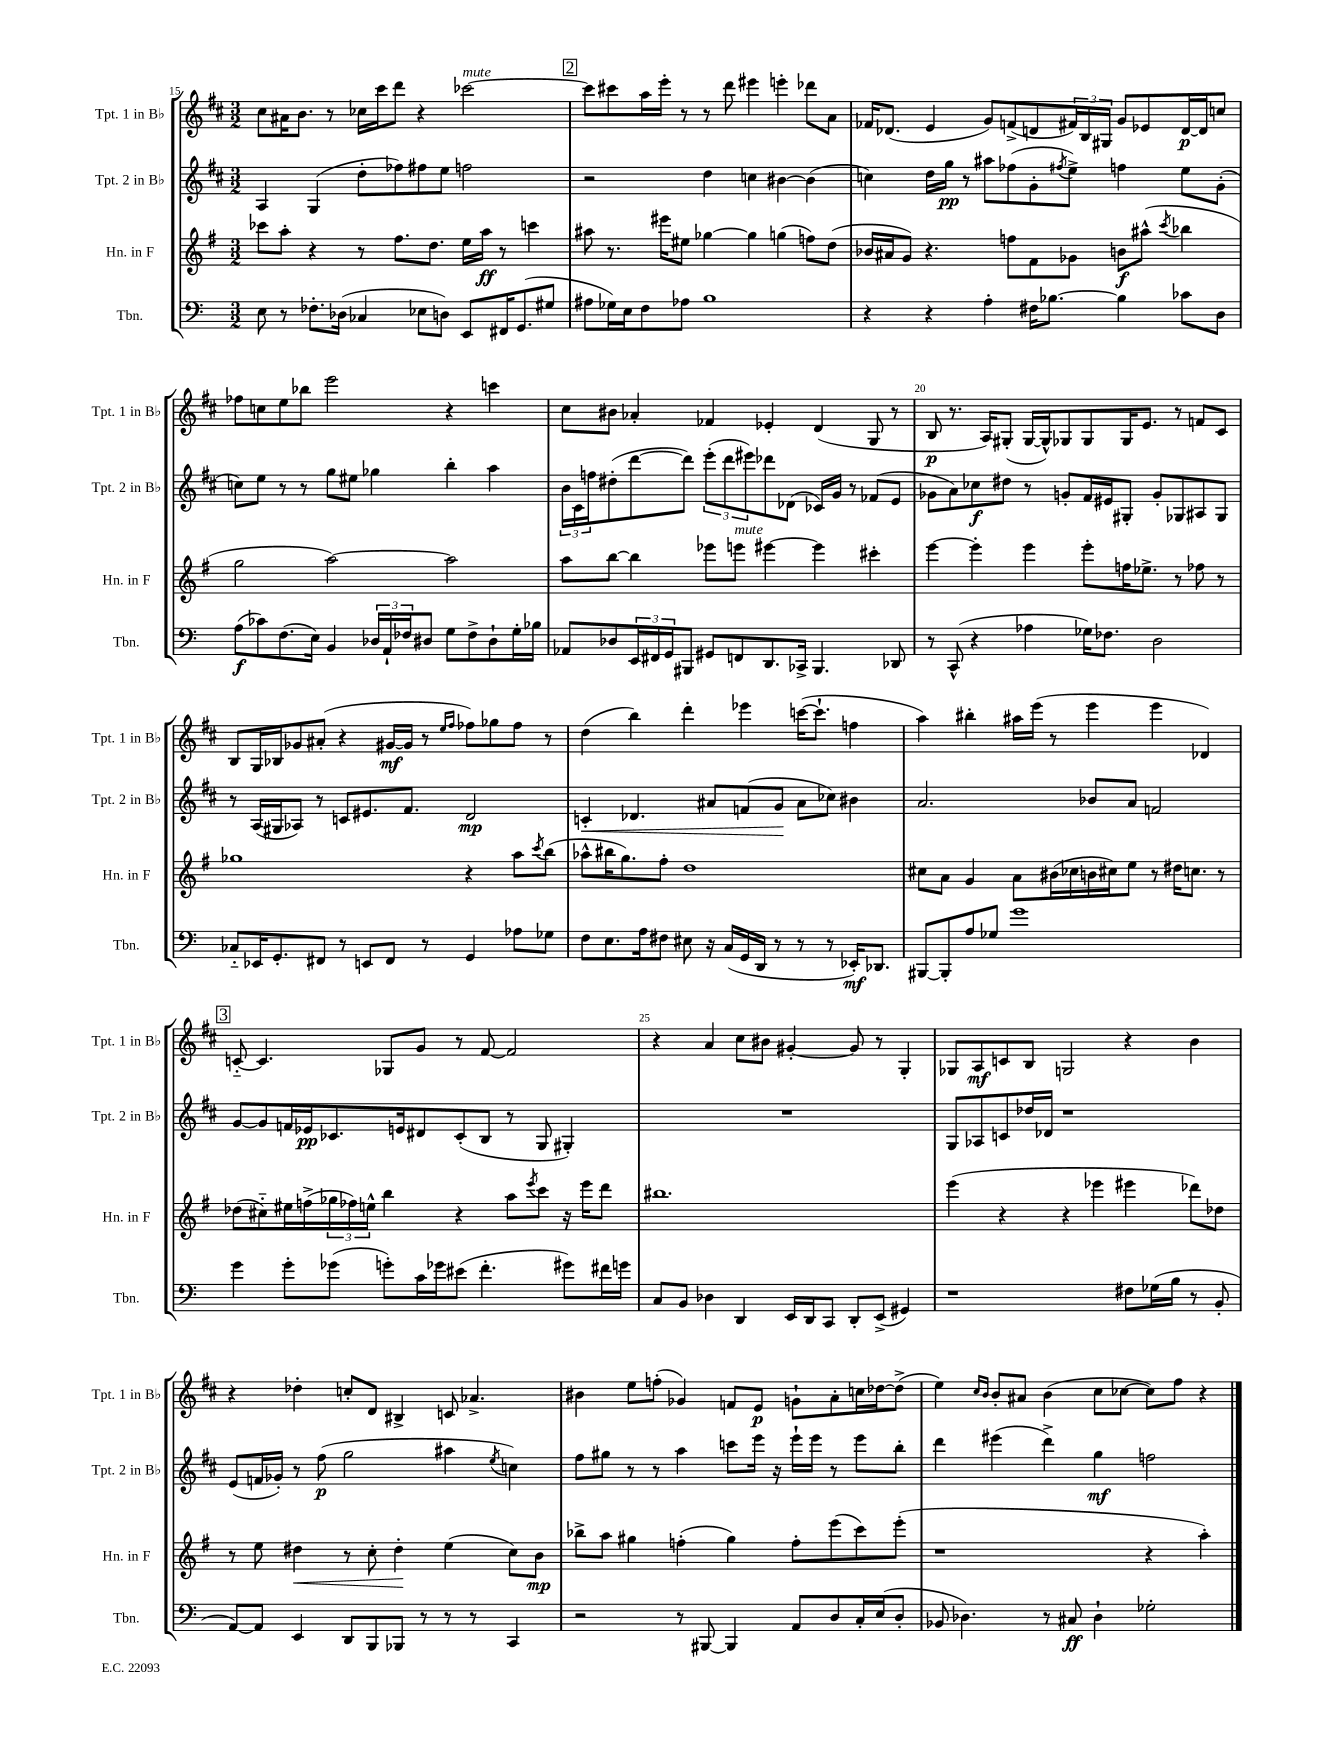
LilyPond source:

<<
\new StaffGroup <<
\new Staff = "s0" \with { instrumentName = "Tpt. 1 in Bb" shortInstrumentName = "Tpt. 1 in Bb" } {
    \clef treble \key d \major \numericTimeSignature \time 3/2
    cis''8 ais'16 b'8. r8 ces''16 cis'''16 d'''8 r4 ces'''2~^\markup { \italic "mute" } |
    \mark \markup { \box "2" } ces'''8 cis'''8 a''16 e'''16-. r8 r8 d'''8 eis'''4 e'''4-. des'''8 a'8 |
    fes'16 des'8.( e'4 g'8) f'8->( d'8 \tuplet 3/2 { fis'16) b16 gis16 } g'8 ees'8 d'16~\p d'16 c''8 |
    fes''8 c''8 e''8 bes''8 e'''2 r4 c'''4 |
    cis''8 bis'8 aes'4-. fes'4 ees'4-. d'4( g8 r8 |
    b8\p r8. a16) gis8-.( gis16~ gis16-^) ges8 ges8 ges16 e'8. r8 f'8 cis'8 |
    b8 g16 bes16 ges'8 ais'8-.( r4 gis'16~\mf gis'16 r8 \grace { e''16 fis''16 } fes''8) ges''8 fes''8 r8 |
    d''4( b''4) d'''4-. ees'''4 c'''16~( c'''8.-! f''4 |
    a''4) bis''4-. ais''16 e'''16( r8 e'''4 e'''4 des'4) |
    \mark \markup { \box "3" } c'8~-_ c'4. ges8 g'8 r8 fis'8~ fis'2 |
    r4 a'4 cis''8 bis'8 gis'4~-. gis'8 r8 g4-. |
    ges8 a8\mf c'8 b8 g2 r4 b'4 |
    r4 des''4-. c''8-. d'8 bis4-> c'8 aes'4.-> |
    bis'4 e''8 f''8-.( ges'4) f'8 e'8\p g'8-! a'8-. c''16 des''16~ des''8->( |
    e''4) \grace { cis''16 b'16 } b'8-. ais'8 b'4( cis''8 ces''8~ ces''8) fis''8 r4 \bar "|." |
}
\new Staff = "s1" \with { instrumentName = "Tpt. 2 in Bb" shortInstrumentName = "Tpt. 2 in Bb" } {
    \clef treble \key d \major \numericTimeSignature \time 3/2
    a4 g4( d''8-. fes''8) fis''8 e''8 f''2 |
    \mark \markup { \box "2" } r2 d''4 c''4 bis'4~ bis'4( |
    c''4) d''16 g''16\pp r8 ais''8 fes''8( g'8-. \acciaccatura { fis''8 } e''8->) f''4 e''8 g'8-.( |
    c''8) e''8 r8 r8 g''8 eis''8 ges''4 b''4-. a''4 |
    \tuplet 3/2 { b'16 cis'16 f''16 } dis''8-.( d'''8~ d'''8) \tuplet 3/2 { e'''8-.( d'''8 eis'''8) } des'''8 des'8( ces'16) g'16 r8 fes'8( e'8 |
    ges'8 a'8) ces''8\f dis''8 r8 g'8-. fis'16 eis'16 gis8-. g'8-. ges8 ais8 ges8 |
    r8 a16( gis16 aes8) r8 c'8 eis'8. fis'8. d'2\mp |
    c'4-.\< des'4. ais'8 f'8( g'8\! ais'8 ces''8) bis'4 |
    a'2. bes'8 a'8 f'2 |
    \mark \markup { \box "3" } g'8~ g'8 f'16 ees'16\pp ces'8. e'16 dis'8 ces'8-.( b8 r8 g8 gis4-.) |
    R1. |
    g8 aes8 c'8 des''16 des'16 r1 |
    e'8( f'16 ges'16-.) r8 fis''8\p( g''2 ais''4 \acciaccatura { e''8 } c''4) |
    fis''8 gis''8 r8 r8 a''4 c'''8 e'''16 r16 e'''16-! e'''16 r8 e'''8 b''8-. |
    d'''4 eis'''4( d'''4->) g''4\mf f''2 \bar "|." |
}
\new Staff = "s2" \with { instrumentName = "Hn. in F" shortInstrumentName = "Hn. in F" } {
    \clef treble \key g \major \numericTimeSignature \time 3/2
    ces'''8 a''8-. r4 r8 fis''8. d''8. e''16 a''16\ff r8 c'''4 |
    \mark \markup { \box "2" } ais''8 r8. eis'''16 eis''8 ges''4~ ges''4 g''4( f''8) d''8( |
    bes'16 ais'16 g'8) r4. f''8 fis'8 ges'8 b'8\f ais''8-^( \acciaccatura { c'''8 } bes''4 |
    g''2 a''2~) a''2 |
    a''8 b''8~ b''4 ees'''8 e'''8^\markup { \italic "mute" } eis'''4~ eis'''4 cis'''4-. |
    e'''4~ e'''4-. e'''4 e'''8-. f''16 ees''8.-> r8 fes''8 r8 |
    ges''1 r4 a''8 \acciaccatura { c'''8 } b''8( |
    aes''8-^ bis''16 g''8.) fis''8-. d''1 |
    cis''8 a'8 g'4 a'8 bis'16( ces''16 b'16 cis''16) e''8 r8 dis''16 c''8. r8 |
    \mark \markup { \box "3" } des''8( cis''8-_) eis''16 f''16->( \tuplet 3/2 { ges''16 fes''16) e''16-^ } b''4 r4 a''8 \acciaccatura { e'''8 } c'''8 r16 e'''16 d'''8 |
    bis''1. |
    e'''4( r4 r4 ees'''4 eis'''4 des'''8) des''8 |
    r8 e''8 dis''4\< r8 c''8-. dis''4-.\! e''4( c''8) b'8\mp |
    bes''8-> a''8 gis''4 f''4-.( gis''4) f''8-. e'''8( c'''8) e'''8-.( |
    r1 r4 a''4-.) \bar "|." |
}
\new Staff = "s3" \with { instrumentName = "Tbn." shortInstrumentName = "Tbn." } {
    \clef bass \key c \major \numericTimeSignature \time 3/2
    e8 r8 fes8.-. des16( ces4 ees8 d8) e,8 fis,16 g,8.( gis8 |
    \mark \markup { \box "2" } ais8 ges16) e16 f8 aes8 b1 |
    r4 r4 a4-. fis16 bes8.~ bes4 ces'8 d8 |
    a8\f( ces'8) f8.( e16) b,4 \tuplet 3/2 { des16 a,16-! fes16 } dis8 g8 fes8-> dis8-! g16-. bes16 |
    aes,8 des8 \tuplet 3/2 { e,16 fis,16 g,16 } bis,,8 gis,8 f,8 d,8. ces,16-> bis,,4. des,8 |
    r8 c,8-^( r4 aes4 ges16) fes8. d2 |
    ces8-_ ees,16 g,8.-. fis,8 r8 e,8 fis,8 r8 g,4 aes8 ges8 |
    f8 e8. a16 fis8 eis8 r16 c16( g,16 d,16 r8 r8 r8 ees,16-.\mf) des,8. |
    bis,,8~ bis,,8-. a8 ges8 g'1 |
    \mark \markup { \box "3" } g'4 g'8-. ges'8( g'8-.) c'16 ges'16 eis'8( f'4.-. gis'8) fis'16 g'16 |
    c8 b,8 des4 d,4 e,16 d,16 c,8 d,8-. e,8->( gis,4) |
    r1 fis8 ges16( b16 r8 b,8-. |
    a,8~) a,8 e,4 d,8 b,,8 bes,,8 r8 r8 r8 c,4 |
    r2 r8 bis,,8~ bis,,4 a,8 d8 c16-. e16( d8-. |
    bes,8 des4.) r8 cis8\ff des4-! ges2-. \bar "|." |
}
>>
>>
\layout { \context { \Score currentBarNumber = #15 \override BarNumber.break-visibility = ##(#f #t #t) barNumberVisibility = #(every-nth-bar-number-visible 5) } }
